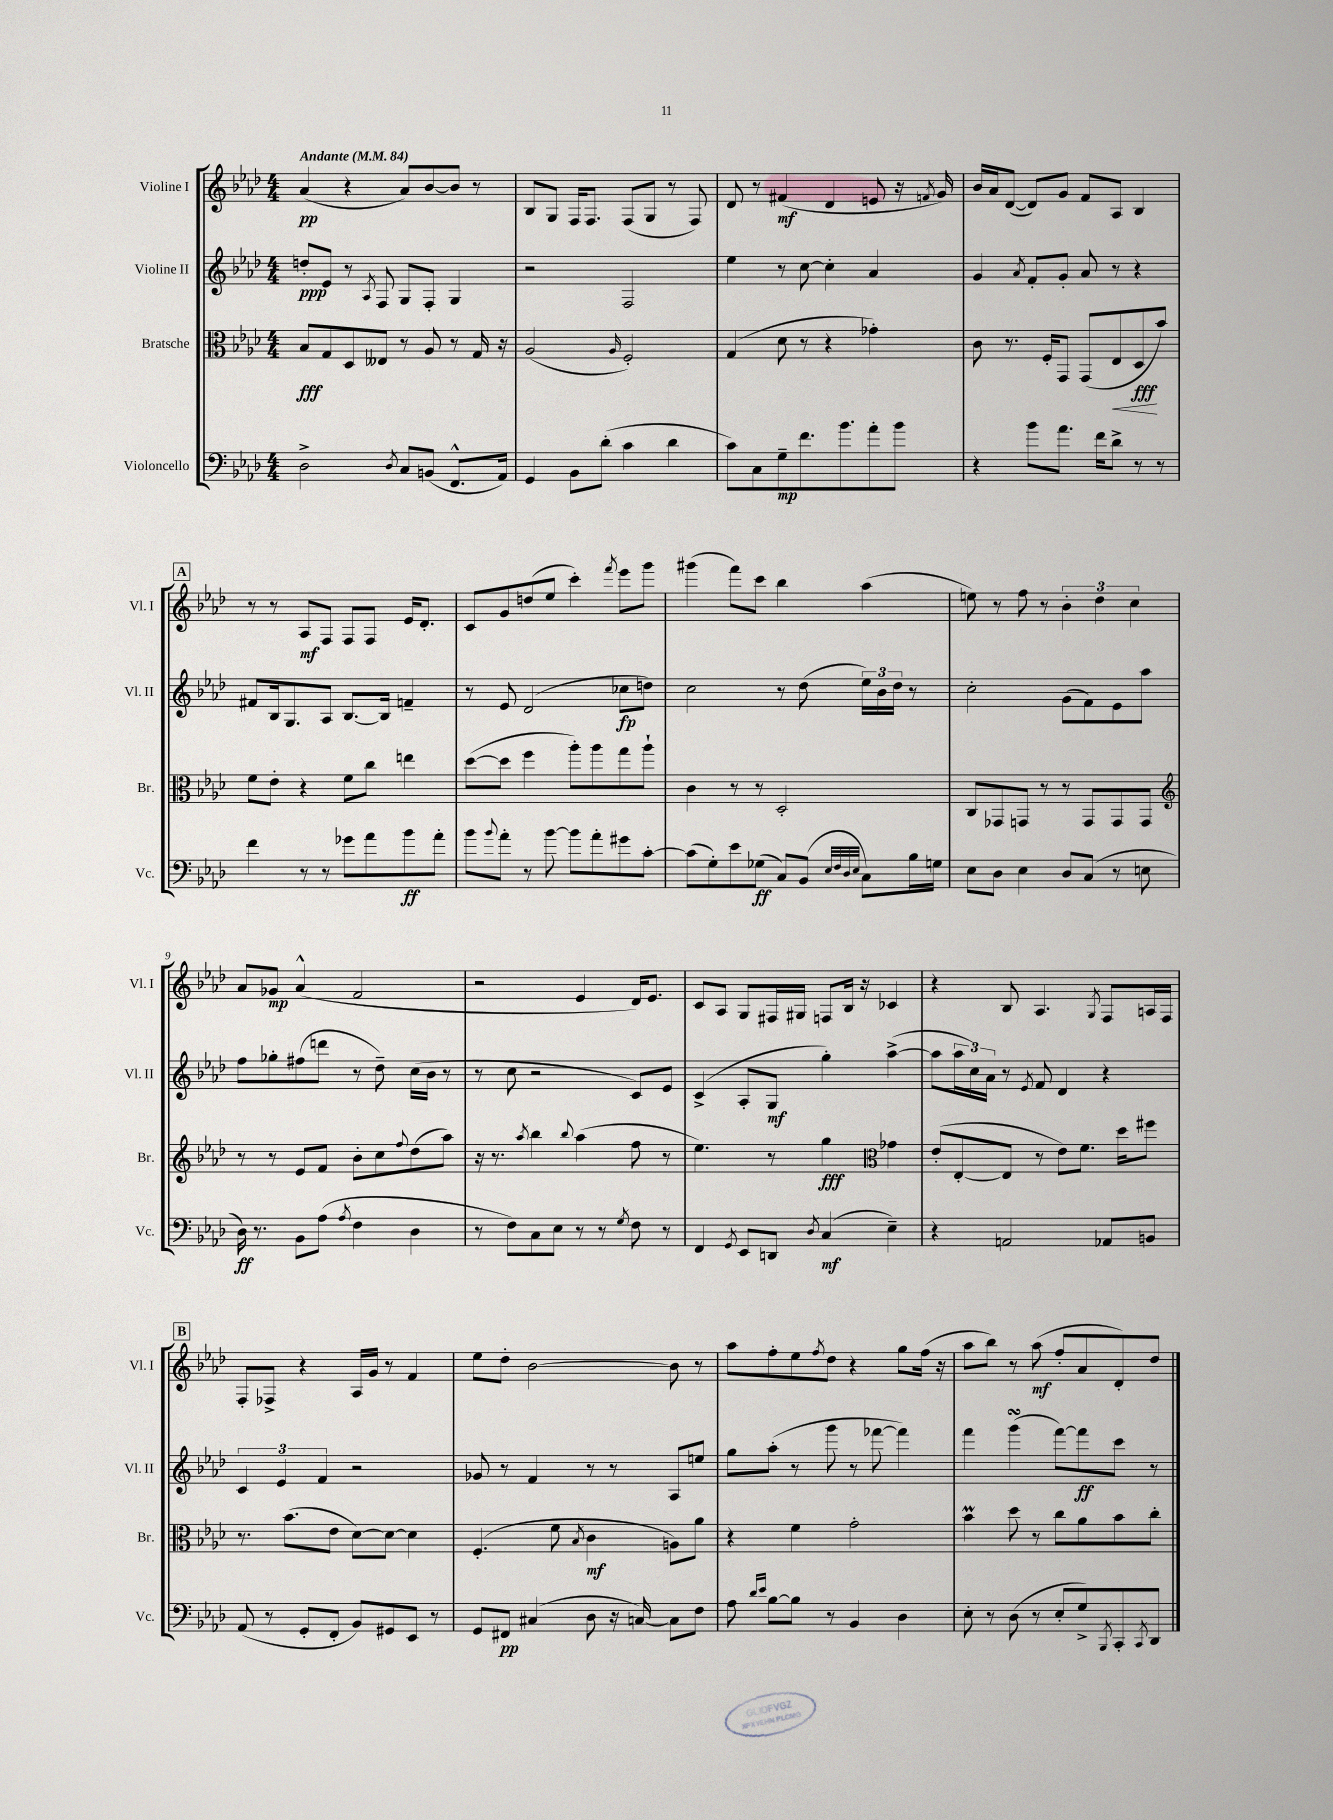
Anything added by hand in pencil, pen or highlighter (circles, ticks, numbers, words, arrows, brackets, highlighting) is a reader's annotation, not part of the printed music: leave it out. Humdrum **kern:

**kern	**kern	**kern	**kern
*staff4	*staff3	*staff2	*staff1
*clefF4	*clefC3	*clefG2	*clefG2
*k[b-e-a-d-]	*k[b-e-a-d-]	*k[b-e-a-d-]	*k[b-e-a-d-]
*M4/4	*M4/4	*M4/4	*M4/4
*MM84	*MM84	*MM84	*MM84
2D-^\	8B-/L	8dd'/L	(4a-/
.	8G/	8e-/J	.
.	8D-/	8r	4r
.	.	8qA-/	.
.	8E--/J	8F/	.
8qD-/	.	.	.
8C/L	8r	8G/L	8a-/L)
(8BB/J	8A-/	8F'/J	[8b-/
8.FF^^/L	8r	4G/	8b-/]J
.	16G/	.	8r
16AA-/Jk)	16r	.	.
=	=	=	=
4GG/	(2A-/	2r	8B-/L
.	.	.	8G/J
8BB-\L	.	.	16F/LK
.	.	.	8.F/J
(8d-'\J	.	.	.
.	16qqA-/	.	.
4c\	2F'/)	2F/	(8F/L
.	.	.	8G/J
4d-\	.	.	8r
.	.	.	8F/)
=	=	=	=
8c\L)	(4G/	4ee-\	8d-/
8C\	.	.	8r
8G~\	8d-\	8r	(4f#/
8.f\	8r	[8cc\	.
.	4r	4cc'\]	4d-/
8.b-\	.	.	.
8a-'\	4g-'\)	4a-/	8e/
8b-\J	.	.	16r
.	.	.	8qf/
.	.	.	16g/)
=	=	=	=
4r	8c\	4g/	16b-/LL
.	.	.	16a-/J
.	8.r	.	([8d-/J
.	.	8qa-/	.
8b-\L	.	8f'/L	8d-/]L)
.	16F'/LK	.	.
8.a-\J	8GG/J	8g'/J	8g/J
.	(8GG/L	8a-/	8f/L
16f\LK	.	.	.
8d-^\J	8E-/	8r	8A-/J
8r	8D-/	4r	4B-/
8r	8b-/J)	.	.
=	=	=	=
4f\	8f\L	8f#/L	8r
.	8e-'\J	16B-/k	8r
.	.	8.G/	.
8r	4r	.	8A-/L
8r	.	8A-/J	8F/J
8g-\L	8f\L	[8.B-/L	8F/L
8a-\	8cc\J	.	8F/J
.	.	16B-/]Jk	.
8b-\	4ee\	4f~/	16e-/LK
.	.	.	8.d-'/J
8a-'\J	.	.	.
=	=	=	=
8b-\L	([8dd-\L	8r	8c/L
8qqb-/	.	.	.
8a-'\J	8dd-\]J	8e-/	8g/
8r	4ff\	(2d-/	(8dd/
[8b-\	.	.	8ee-/J
8b-\]L	8aa-'\L)	.	4ccc'\)
8a-'\	8aa-\	.	.
.	.	.	8qfff/
8g#\	8gg\	8cc-\L	8eee-\L
[8c'\J	8aa-`\J	8dd\J)	8ggg\J
=	=	=	=
(8c\]L	4c\	2cc\	(4ggg#\
8G'\)	.	.	.
8e-\	8r	.	8fff\L)
(8G-\J	8r	.	8ccc\J
8C/L)	2D-'/	8r	4bb-\
(8BB-/J	.	(8dd-\	.
32qqE-/LLL	.	.	.
32qqF/	.	.	.
32qqD-/	.	.	.
32qqE-/JJJ	.	.	.
8C\L)	.	24ee-\LL)	(4aa-\
.	.	24b-\	.
.	.	24dd-\JJ	.
16B-\L	.	8r	.
16G\JJ	.	.	.
=	=	=	=
8E-\L	8C/L	2cc'\	8ee\)
8D-\J	8GG-/	.	8r
4E-\	8GG/J	.	8ff\
.	8r	.	8r
8D-/L	8r	(8g\L	6b-'\
(8C/J	8GG/L	8f\)	.
.	.	.	6dd-\
8r	8GG/	8e-\	.
.	.	.	6cc\
8E\	8GG/J	8aa-\J	.
=	=	=	=
*	*clefG2	*	*
16D-\)	8r	8ff\L	8a-/L
8.r	.	.	.
.	8r	8gg-'\	8g-/J
8BB-\L	8e-/L	(8ff#\	(4a-^^/
(8A-\J	8f/J	8ddd\J	.
8qA-/	.	.	.
4F\	8b-'\L	8r	2f/
.	8cc\	8dd-~\)	.
.	8qqff/	.	.
4D-\	(8dd-\	(16cc\LL	.
.	.	16b-\JJ	.
.	8aa-\J)	8r	.
=	=	=	=
8r	16r	8r	2r
.	8.r	.	.
8F\L)	.	8cc\	.
.	8qaa-/	.	.
8C\	4bb-\	2r	.
8E-\J	.	.	.
.	8qqbb-/	.	.
8r	(4aa-\	.	4e-/
8r	.	.	.
8qG/	.	.	.
8F\	8ff\	8c/L)	16d-/LK)
.	.	.	8.e-/J
8r	8r	8e-/J	.
=	=	=	=
4FF/	4.ee-\)	(4c^/	8c/L
.	.	.	8A-/J
8qGG/	.	.	.
8EE-/L	.	8A-'/L	8G/L
8DD/J	8r	8G/J	16F#/L
.	.	.	16G#/JJ
8qD-/	.	.	.
(4C/	4gg\	4gg'\)	8F/L
.	.	.	16B-/Jk
.	.	.	16r
*	*clefC3	*	*
4E-~\)	4g-\	([4aa-^\	4c-/
=	=	=	=
4r	(8e-'/L	8aa-\]L	4r
.	[8E-'/	24aa-\L	.
.	.	24cc\)	.
.	.	24a-\JJ	.
2AA/	8E-/]J	8r	8B-/
.	.	8qe-/	.
.	8r	8f/	4.A-/
.	8e-\L)	4d-/	.
.	8.f\J	.	.
.	.	.	8qG/
8AA-/L	.	4r	8F/L
.	16dd-\LK	.	.
8BB/J	8ff#\J	.	16A/L
.	.	.	16F/JJ
=	=	=	=
(8AA-/	8.r	6c/	8F'/L
8r	.	.	8F-^/J
.	.	6e-/	.
.	(8.b-\L	.	.
8GG'/L	.	.	4r
.	.	6f/	.
8FF'/J	8e-\J	.	.
8BB-/L)	[8d-\L)	2r	16A-/LL
.	.	.	16g/JJ
8GG#/	8d-\_J	.	8r
8EE-/J	4d-\]	.	4f/
8r	.	.	.
=	=	=	=
8GG/L	(4.F'/	8g-/	8ee-\L
8FF#/J	.	8r	8dd-'\J
(4C#/	.	4f/	[2b-\
.	8f\	.	.
.	8qB-/	.	.
8D-\	4c\	8r	.
16r	.	8r	.
[16C/)	.	.	.
8C\]L	8A\L)	8A-/L	8b-\]
8F\J	8a-\J	8ee/J	8r
=	=	=	=
8A-\	4r	8gg\L	8aa-\L
16qqd-/LL	.	.	.
16qqe-/JJ	.	.	.
[8B-\L	.	(8aa-'\J	8ff'\
8B-\]J	4f\	8r	8ee-\
.	.	.	8qff/
8r	.	8ggg\	8dd-\J
4BB-/	2g'\	8r	4r
.	.	[8fff-\	.
4D-\	.	4fff-\])	8gg\L
.	.	.	(16ff\Jk
.	.	.	16r
=	=	=	=
8E-'\	4b-\	4fff\	8aa-\L
8r	.	.	8bb-\J)
(8D-\	8dd-\	(4ggg\	8r
8r	8r	.	(8aa-\
8E-'/L	8cc\L	[8fff\L)	8ff'/L
8G^/)	8a-\	8fff\]	8a-/
8qBBB-/	.	.	.
8CC'/	8b-\	8ccc\J	8d-'/)
8qCC/	.	.	.
8DD-/J	8cc'\J	8r	8dd-/J
==	==	==	==
*-	*-	*-	*-
